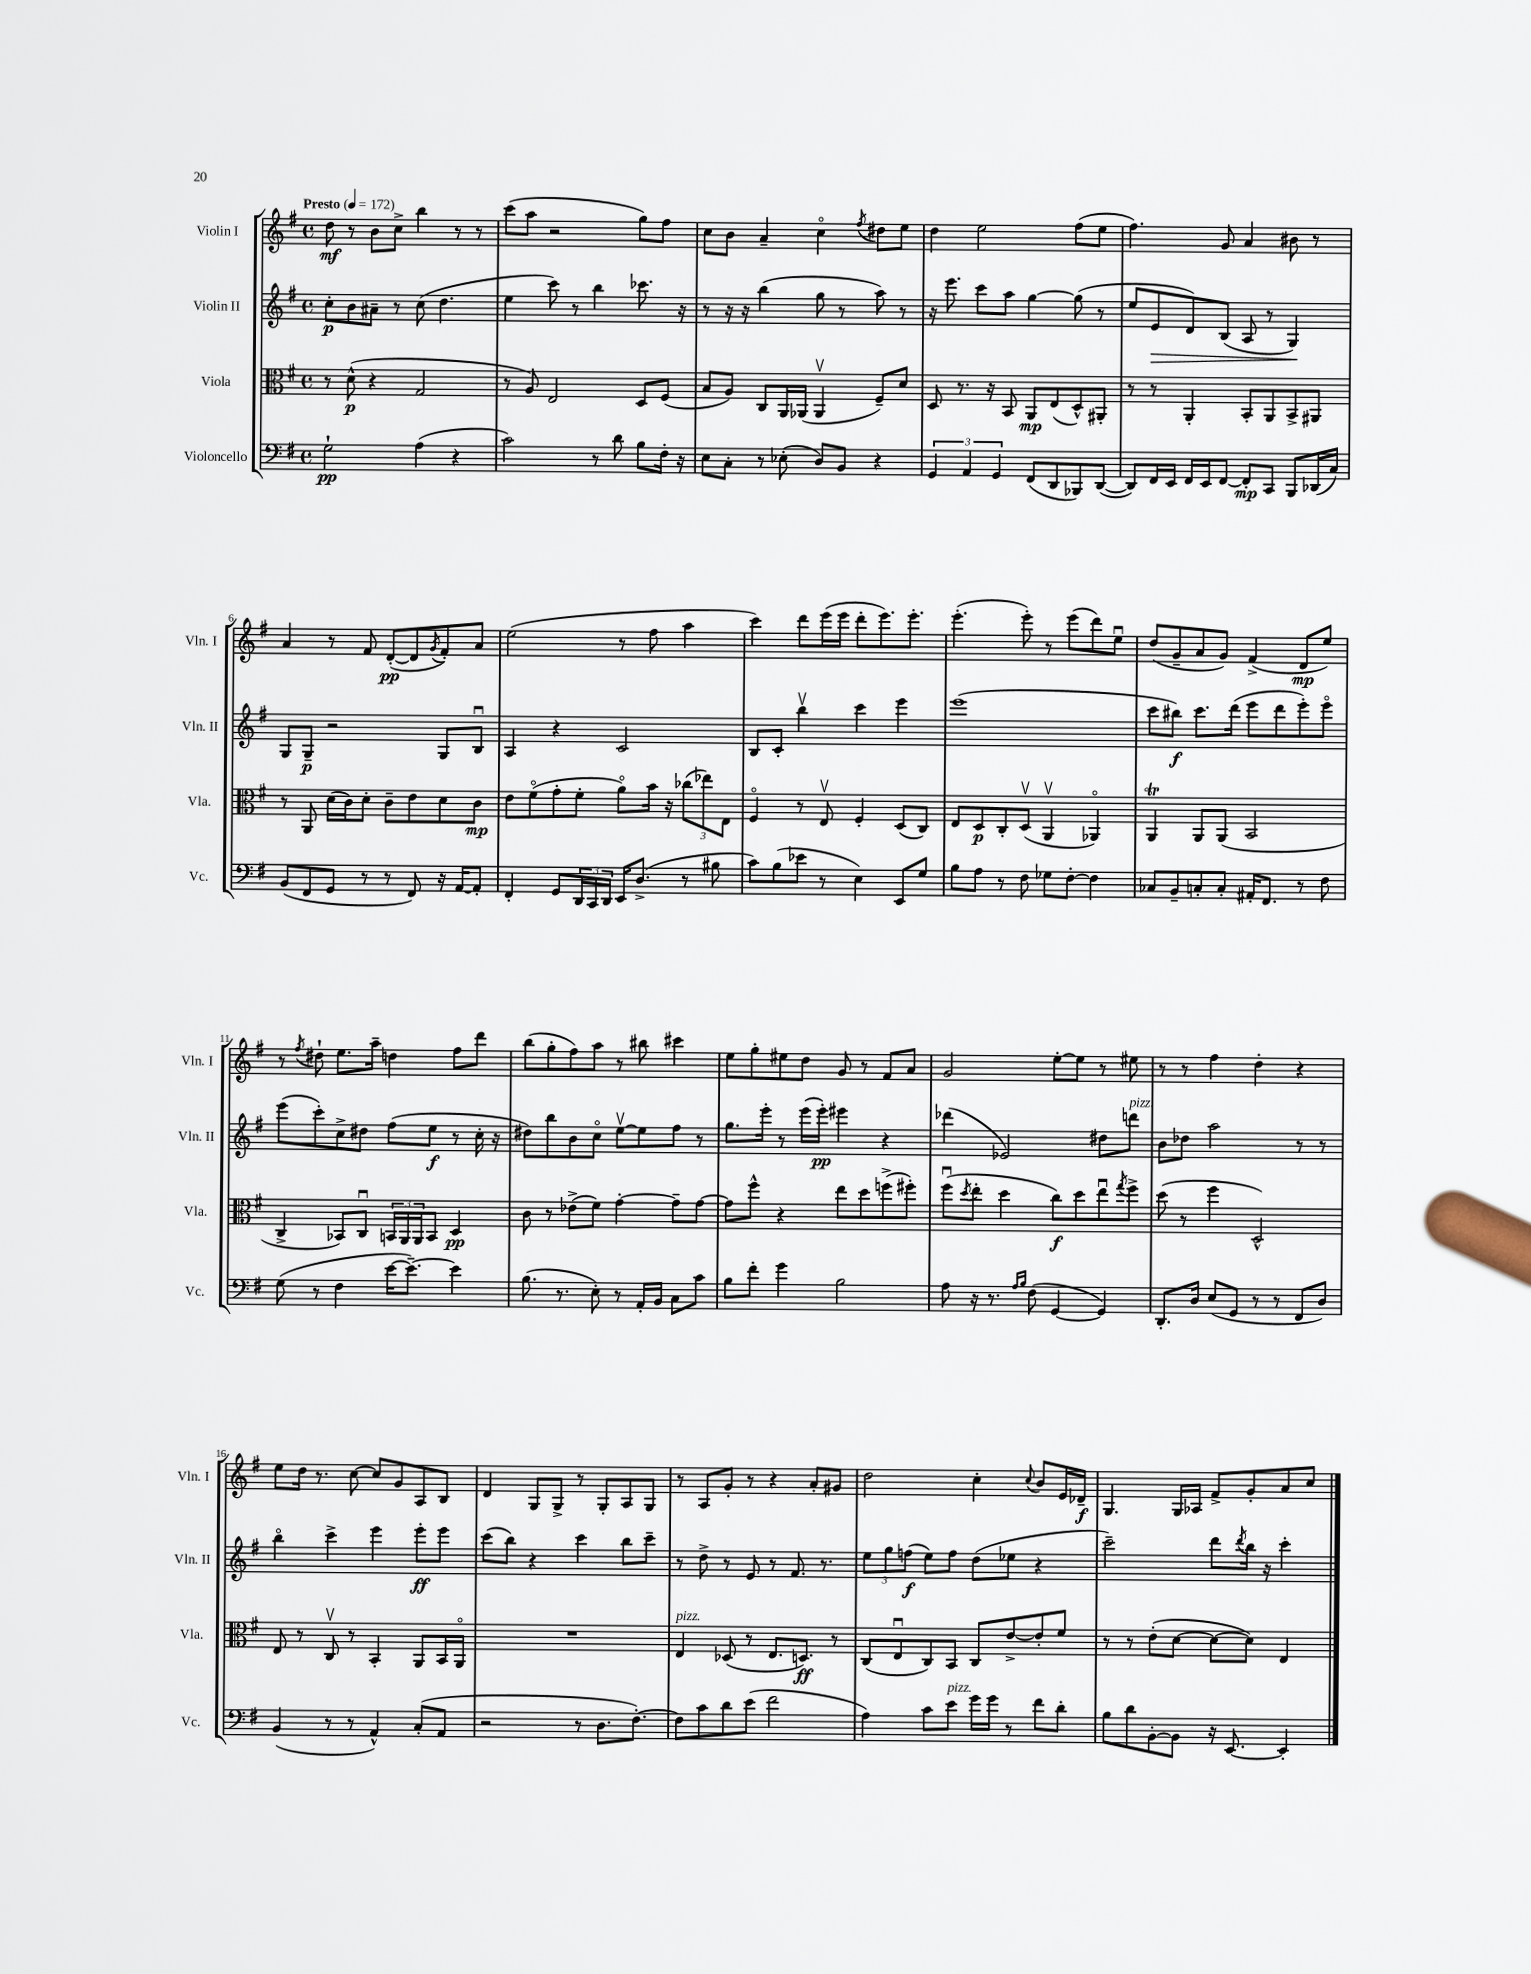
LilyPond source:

<<
\new StaffGroup <<
\new Staff = "s0" \with { instrumentName = "Violin I" shortInstrumentName = "Vln. I" } {
    \clef treble \key g \major \defaultTimeSignature \time 4/4 \tempo "Presto" 4 = 172
    d''8\mf r8 b'8 c''8-> b''4 r8 r8 |
    c'''8( a''8 r2 g''8) fis''8 |
    c''8 b'8 a'4-- c''4\flageolet \acciaccatura { fis''8 } dis''8 e''8 |
    d''4 e''2 fis''8( e''8 |
    fis''4.) g'8 a'4 bis'8 r8 |
    a'4 r8 fis'8 d'8~-.\pp( d'8 \acciaccatura { g'8 } fis'8-.) a'8 |
    e''2( r8 fis''8 a''4 |
    c'''4) d'''8 e'''16( e'''16 d'''8-. e'''8.) e'''8.-. |
    e'''4.-.( e'''8-.) r8 e'''8( d'''8) e''8\downbow |
    d''8( g'8-- a'8 g'8) fis'4->( d'8\mp e''8) |
    r8 \acciaccatura { fis''8 } dis''8-! e''8. a''16-- d''4 fis''8 d'''8 |
    b''8( g''8-. fis''8) a''8 r8 bis''8 cis'''4 |
    e''8 g''8-. eis''8 d''8 g'8 r8 fis'8 a'8 |
    g'2 e''8~-. e''8 r8 eis''8 |
    r8 r8 fis''4 d''4-. r4 |
    e''8 d''16 r8. c''8~ c''8 g'8 a8 b8 |
    d'4 g8 g8-> r8 g8-. a8 g8 |
    r8 a8 g'8-. r8 r4 a'8-. gis'8 |
    d''2 c''4-. \appoggiatura { c''8 } b'8 e'16 des'16--\f |
    g4. g16 aes16 fis'8-> g'8-. a'8 c''8 \bar "|." |
}
\new Staff = "s1" \with { instrumentName = "Violin II" shortInstrumentName = "Vln. II" } {
    \clef treble \key g \major \defaultTimeSignature \time 4/4
    c''8-.\p b'8 ais'8-- r8 c''8( d''4. |
    e''4 c'''8) r8 b''4 ces'''8. r16 |
    r8 r16 r16 b''4( g''8 r8 a''8) r8 |
    r16 e'''8. c'''8 a''8 g''4~ g''8( r8 |
    e''8 e'8\> d'8) b8( a8 r8 g4\!) |
    g8 g8--\p r2 g8 b8\downbow |
    a4 r4 c'2 |
    b8 c'8-. b''4\upbow c'''4 e'''4 |
    e'''1( |
    c'''8 bis''8\f) c'''8. d'''16( e'''8 d'''8 e'''8-.) e'''8\flageolet |
    e'''8( c'''8-.) c''8-> dis''8 fis''8( e''8\f r8 c''16-. r16 |
    dis''8) b''8 b'8 c''8\flageolet e''8~\upbow e''8 fis''8 r8 |
    g''8. e'''16-. r8 e'''16( e'''16-.\pp) eis'''4 r4 |
    des'''4( ees'2) dis''8 d'''8^\markup { \italic "pizz." } |
    b'8 des''8 a''2 r8 r8 |
    b''4\flageolet c'''4-> e'''4 e'''8-.\ff e'''8 |
    c'''8( b''8) r4 c'''4 b''8 c'''8-- |
    r8 d''8-> r8 e'8 r8 fis'8. r8. |
    \tuplet 3/2 { e''8 g''8 f''8\f( } e''8) f''8 d''8( ees''8 r4 |
    c'''2--) d'''8 \acciaccatura { d'''8 } b''16 r16 c'''4-. \bar "|." |
}
\new Staff = "s2" \with { instrumentName = "Viola" shortInstrumentName = "Vla." } {
    \clef alto \key g \major \defaultTimeSignature \time 4/4
    r8 d'8-^\p( r4 g2 |
    r8 a8) e2 d8 fis8( |
    b8 a8) c8 a,16 aes,16( aes,4\upbow fis8--) d'8 |
    d8 r8. r16 b,8 a,8\mp e8( d8-^) ais,8-. |
    r8 r8 a,4-. b,8-. a,8 b,8-> ais,8 |
    r8 a,8 d'16( c'16) d'8-. c'8-- e'8 d'8 c'8\mp |
    e'8 fis'8\flageolet( g'8-. fis'8-. a'8\flageolet) b'16 r16 \tuplet 3/2 { ces''8( ees''8) e8 } |
    fis4\flageolet r8 e8\upbow fis4-. d8( c8) |
    e8 d8\p c8-. d8\upbow( a,4\upbow aes,4\flageolet) |
    a,4\trill a,8 a,8( b,2 |
    c4-> bes,8) c8\downbow \tuplet 3/2 { b,16 a,16 a,16 } b,8 d4\pp |
    c'8 r8 ees'8->( fis'8) g'4~-. g'8-- g'8~ |
    g'8 fis''8-^ r4 e''8 d''8 f''8->( fis''8-.) |
    fis''8\downbow( \acciaccatura { d''8 } e''8-. d''4 c''8\f) d''8 e''8\downbow \acciaccatura { g''8 } fis''8-> |
    d''8( r8 fis''4 d2-^) |
    e8 r8 c8\upbow r8 b,4-. a,8 b,16 a,16\flageolet |
    R1 |
    e4^\markup { \italic "pizz." } des8( r8 e8. d8.\ff) r8 |
    c8( e8\downbow c8) b,8 c8 e'8~-> e'8-. fis'8 |
    r8 r8 e'8-.( d'8~ d'8~ d'8) e4 \bar "|." |
}
\new Staff = "s3" \with { instrumentName = "Violoncello" shortInstrumentName = "Vc." } {
    \clef bass \key g \major \defaultTimeSignature \time 4/4
    g2-!\pp a4( r4 |
    c'2) r8 d'8 b8 fis16-. r16 |
    e8 c8-. r8 ees8-.( d8) b,8 r4 |
    \tuplet 3/2 { g,4 a,4 g,4 } fis,8( d,8 bes,,8) d,8~( |
    d,8) fis,16 e,16 fis,16 e,16 fis,8~ fis,8-.\mp c,8 b,,8 des,16( c16) |
    b,8( fis,8 g,8 r8 r8 fis,8) r16 a,16~ a,8-. |
    fis,4-. g,8 \tuplet 3/2 { d,16 c,16 d,16 } e,16 d8.->( r8 bis8 |
    c'8) b8( ees'8 r8 e4) e,8 g8 |
    b8 a8 r8 fis8 ges8 fis8~-. fis4 |
    ces8 b,8-- c8-. c8-. ais,16-. fis,8. r8 fis8 |
    g8( r8 fis4 e'16~ e'8.~--) e'4 |
    b8.( r8. e8-.) r8 a,16-. b,16 c8 c'8 |
    b8 fis'8-. g'4 b2 |
    a8 r16 r8. \grace { a16 b16 } fis8( g,4~ g,4) |
    d,8.-. d16 e8( g,8 r8 r8 fis,8 d8) |
    b,4( r8 r8 a,4-^) c8-.( a,8 |
    r2 r8 d8. fis8.~-.) |
    fis8 c'8 d'8 e'8( fis'2 |
    a4) c'8 e'8^\markup { \italic "pizz." } g'16 g'16 r8 fis'8 d'8-. |
    b8 d'8 b,8~-. b,8 r16 e,8.~ e,4-. \bar "|." |
}
>>
>>
